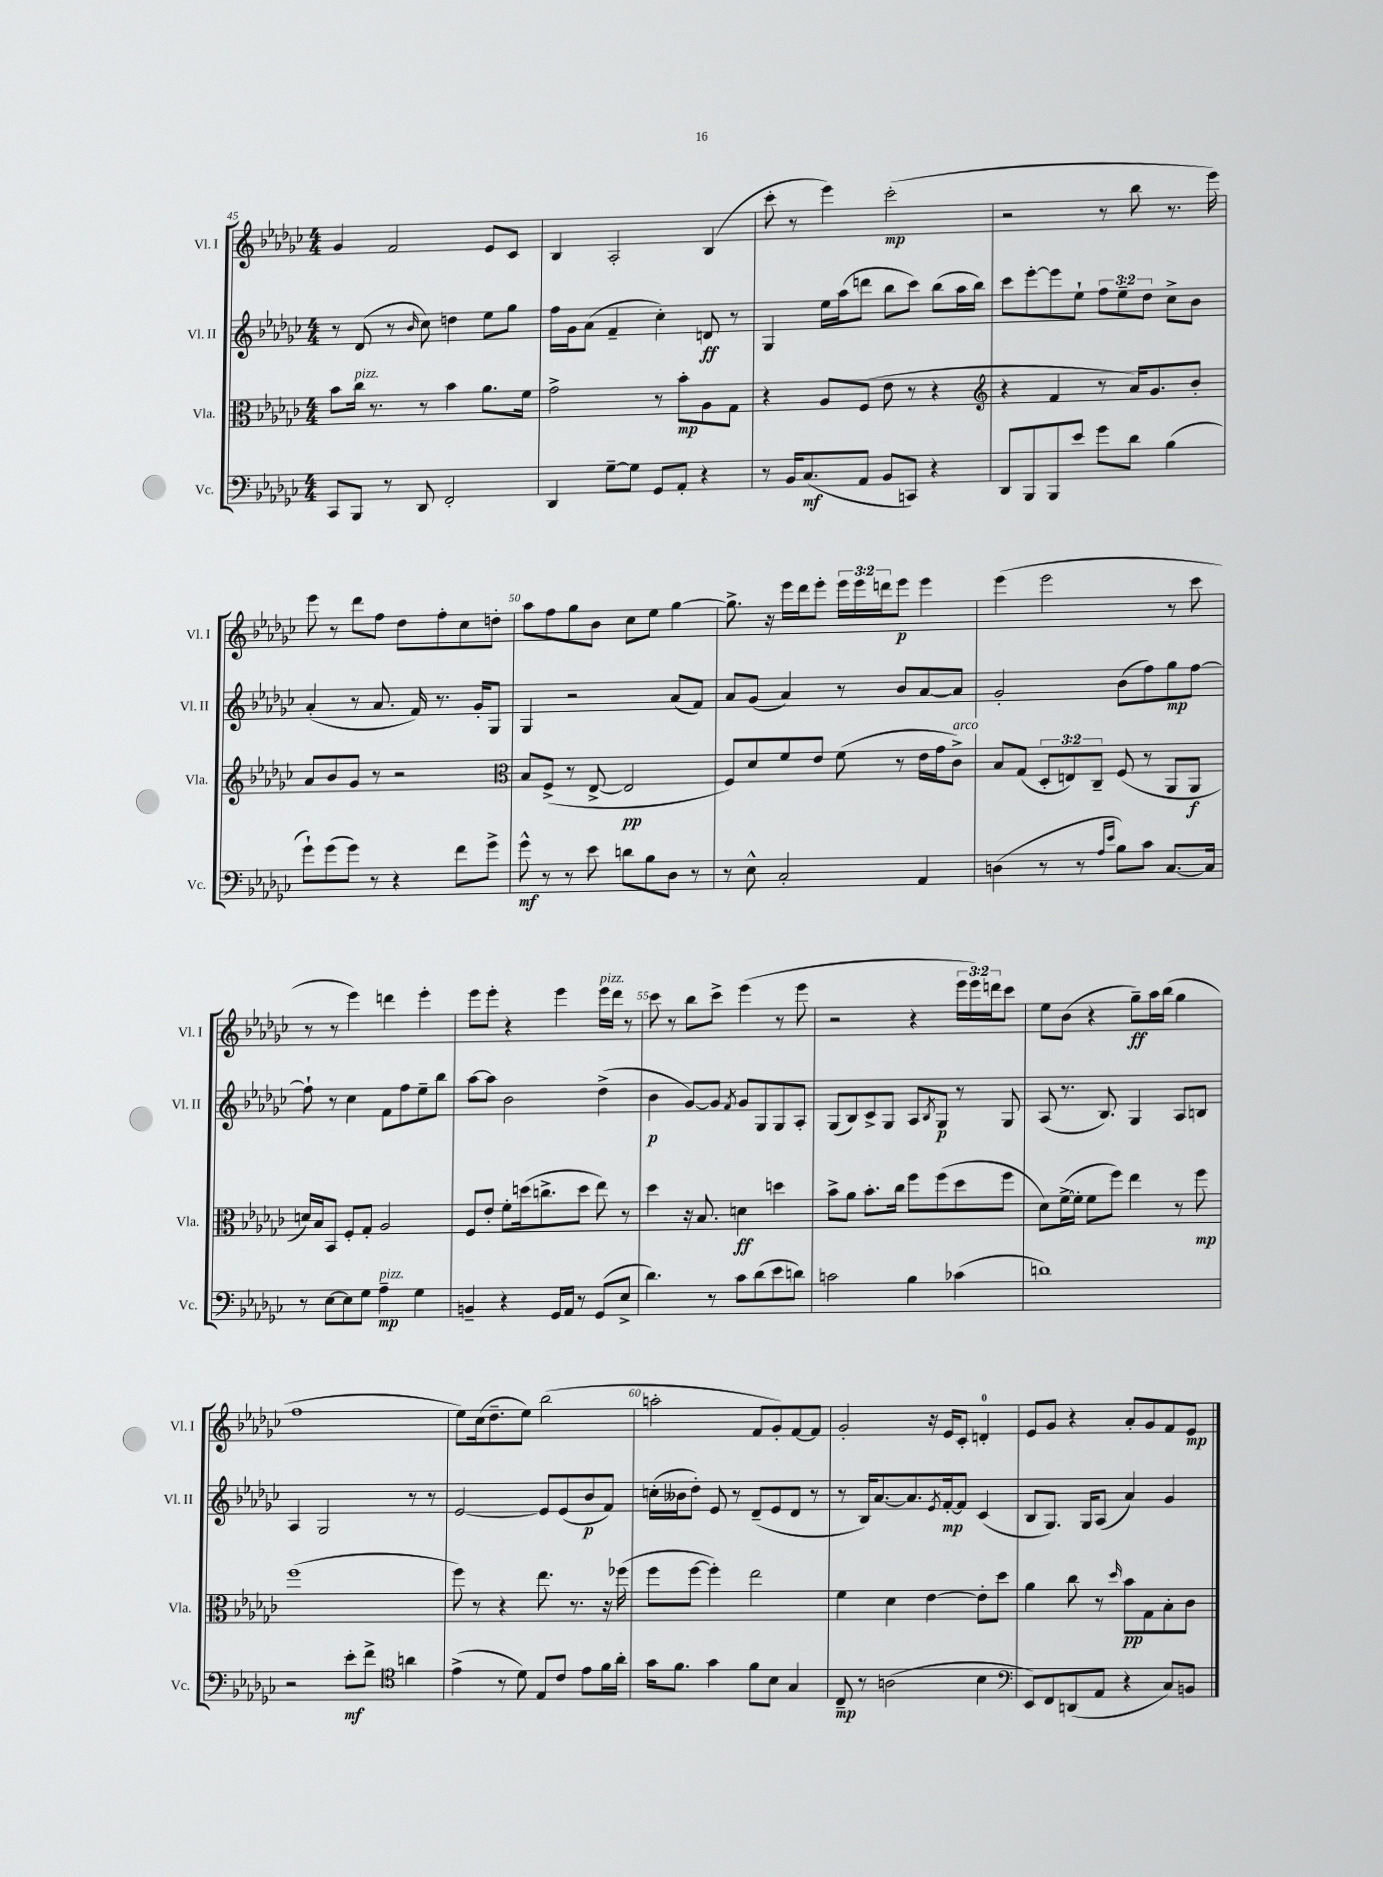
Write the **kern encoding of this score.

**kern	**dynam	**kern	**dynam	**kern	**dynam	**kern	**dynam
*part4	*part4	*part3	*part3	*part2	*part2	*part1	*part1
*staff4	*staff4	*staff3	*staff3	*staff2	*staff2	*staff1	*staff1
*I"Vc.	*	*I"Vla.	*	*I"Vl. II	*	*I"Vl. I	*
*I'Vc.	*	*I'Vla.	*	*I'Vl. II	*	*I'Vl. I	*
*clefF4	*	*clefC3	*	*clefG2	*	*clefG2	*
*k[b-e-a-d-g-c-]	*	*k[b-e-a-d-g-c-]	*	*k[b-e-a-d-g-c-]	*	*k[b-e-a-d-g-c-]	*
*M4/4	*	*M4/4	*	*M4/4	*	*M4/4	*
=45	=45	=45	=45	=45	=45	=45	=45
8CC-/L	.	8b-\L	.	8r	.	4g-/	.
!	!	!LO:TX:a:i:t=pizz.	!	!	!	!	!
8BBB-/J	.	16cc-\Jk	.	(8d-/	.	.	.
.	.	8.r	.	.	.	.	.
8r	.	.	.	8r	.	2f/	.
.	.	.	.	16qqb-/	.	.	.
8DD-/	.	8r	.	8cc-\)	.	.	.
2FF'/	.	4b-\	.	4ddn\	.	.	.
.	.	8.a-\L	.	8ee-\L	.	8e-/L	.
.	.	.	.	8gg-\J	.	8c-/J	.
.	.	16f\Jk	.	.	.	.	.
=46	=46	=46	=46	=46	=46	=46	=46
4DD-/	.	2g-^\	.	16ff\LL	.	4B-/	.
.	.	.	.	16g-\J	.	.	.
.	.	.	.	(8a-\J	.	.	.
[8G-~\L	.	.	.	4f~/	.	2A-'/	.
8G-\J]	.	.	.	.	.	.	.
8GG-/L	.	8r	.	4cc-'\)	.	.	.
8AA-'/J	.	8b-'\L	mp	.	.	.	.
4r	.	8A-\	.	8dn/	ff	(4B-/	.
.	.	8G-\J	.	8r	.	.	.
=47	=47	=47	=47	=47	=47	=47	=47
8r	.	4r	.	4G-/	.	8ccc-'\	.
16BB-/KL	.	.	.	.	.	8r	.
(8.C-/	mf	.	.	.	.	.	.
.	.	8A-/L	.	16ee-\LL	.	4eee-\)	.
.	.	.	.	(16aa-\J	.	.	.
8AA-/J	.	(8F/J	.	8dddn\J	.	.	.
8BB-/L	.	8e-\	.	8bb-\L	.	(2ccc-'\	mp
8CCn/J)	.	8r	.	8ccc-\J)	.	.	.
4r	.	4r	.	(8bb-\L	.	.	.
.	.	.	.	16aa-\L	.	.	.
.	.	.	.	16bb-\JJ)	.	.	.
=48	=48	=48	=48	=48	=48	=48	=48
*	*	*clefG2	*	*	*	*	*
8DD-/L	.	4r	.	8ccc-\L	.	2r	.
8BBB-/	.	.	.	[8eee-'\	.	.	.
8BBB-/	.	4f/	.	8eee-\]	.	.	.
8e-/J	.	.	.	8ee-`\J	.	.	.
8g-\L	.	8r	.	12ff\L	.	8r	.
.	.	.	.	12ee-~\	.	.	.
8d-\J	.	16a-/KL)	.	.	.	8bb-\	.
.	.	.	.	12dd-\J	.	.	.
.	.	8.g-/	.	.	.	.	.
(4B-\	.	.	.	8cc-^\L	.	8.r	.
.	.	8b-'/J	.	8b-\J	.	.	.
.	.	.	.	.	.	16eee-\)	.
!!LO:LB:g=z
=49	=49	=49	=49	=49	=49	=49	=49
8g-`\L)	.	8a-/L	.	(4a-'/	.	8eee-\	.
(8g-\	.	8b-/	.	.	.	8r	.
8g-\J)	.	8g-/J	.	8r	.	8ddd-\L	.
8r	.	8r	.	8.a-/	.	8ff\J	.
4r	.	2r	.	.	.	8dd-\L	.
.	.	.	.	16f/)	.	.	.
.	.	.	.	8.r	.	8ff'\	.
8f\L	.	.	.	.	.	8cc-\	.
.	.	.	.	16g-'/KL	.	.	.
8g-^\J	.	.	.	8G-/J	.	8ddn'\J	.
=50	=50	=50	=50	=50	=50	=50	=50
*	*	*clefC3	*	*	*	*	*
8g-^^\	mf	8B-/L	.	4G-/	.	8aa-\L	.
8r	.	(8F^/J	.	.	.	8ff\	.
8r	.	8r	.	2r	.	8gg-\	.
8e-\	.	[8E-^/	.	.	.	8b-\J	.
8dn\L	.	2E-/]	pp	.	.	8cc-\L	.
8B-\	.	.	.	.	.	8ee-\J	.
8D-\J	.	.	.	(8a-/L	.	[4gg-\	.
8r	.	.	.	8f/J)	.	.	.
=51	=51	=51	=51	=51	=51	=51	=51
8r	.	8F/L)	.	8a-/L	.	8.gg-^\]	.
8E-^^\	.	8d-/	.	(8g-/J	.	.	.
.	.	.	.	.	.	16r	.
2C-'/	.	8f/	.	4a-/)	.	16eee-\LL	.
.	.	.	.	.	.	16ddd-\J	.
.	.	8e-/J	.	.	.	8eee-'\J	.
.	.	(8f\	.	8r	.	24eee-\LL	.
.	.	.	.	.	.	24eee-\	.
.	.	.	.	.	.	24dddn\J	.
.	.	8r	.	8b-/L	.	8eee-\J	p
4AA-/	.	16e-\LL	.	[8a-/	.	4eee-\	.
.	.	16g-\J	.	.	.	.	.
!	!	!LO:TX:a:i:t=arco	!	!	!	!	!
.	.	8c-^\J)	.	8a-/J]	.	.	.
=52	=52	=52	=52	=52	=52	=52	=52
(4Dn\	.	8B-/L	.	2g-'/	.	(4eee-\	.
.	.	(8G-/J	.	.	.	.	.
8r	.	12D-'/L	.	.	.	2eee-\	.
.	.	12En/)	.	.	.	.	.
8r	.	.	.	.	.	.	.
.	.	12C-~/J	.	.	.	.	.
16qqA-/LL	.	.	.	.	.	.	.
16qqe-/JJ	.	.	.	.	.	.	.
8B-\L)	.	(8F/	.	(8b-\L	.	.	.
8c-\J	.	8r	.	8ff\)	.	.	.
[8.C-/L	.	8AA-/L	.	8gg-\	mp	8r	.
.	.	8AA-/J	f	[8ff\J	.	8ccc-\	.
16C-/Jk]	.	.	.	.	.	.	.
!!LO:LB:g=z
=53	=53	=53	=53	=53	=53	=53	=53
8r	.	16dn/LL)	.	8ff`\]	.	8r	.
.	.	16B-/J	.	.	.	.	.
[8E-\L	.	8BB-/J	.	8r	.	8r	.
8E-\]	.	8F'/L	.	4cc-\	.	4eee-\)	.
8G-\J	.	8G-'/J	.	.	.	.	.
!LO:TX:a:i:t=pizz.	!	!	!	!	!	!	!
4A-~\	mp	2A-/	.	8f\L	.	4dddn\	.
.	.	.	.	8ff\	.	.	.
4G-\	.	.	.	8ee-~\	.	4eee-'\	.
.	.	.	.	8bb-\J	.	.	.
=54	=54	=54	=54	=54	=54	=54	=54
4BBn~/	.	8F/L	.	[8aa-\L	.	8eee-\L	.
.	.	8e-'/J	.	8aa-\J]	.	8eee-'\J	.
4r	.	8f'\L	.	2b-\	.	4r	.
.	.	(16ddn\k	.	.	.	.	.
.	.	8.ccn^\	.	.	.	.	.
16GG-/LL	.	.	.	.	.	4eee-\	.
16AA-/JJ	.	.	.	.	.	.	.
8r	.	8dd\J	.	.	.	.	.
!	!	!	!	!	!	!LO:TX:a:i:t=pizz.	!
(8GG-/L	.	8ee-\)	.	(4dd-^\	.	16eee-\LL	.
.	.	.	.	.	.	16ddd-\JJ	.
8E-^/J	.	8r	.	.	.	8r	.
=55	=55	=55	=55	=55	=55	=55	=55
4.d-\)	.	4dd-\	.	4b-\	p	8ccc-\	.
.	.	.	.	.	.	8r	.
.	.	16r	.	[8g-/L)	.	8bb-\L	.
.	.	8.B-/	.	.	.	.	.
8r	.	.	.	8g-/J]	.	8ccc-^\J	.
.	.	.	.	8qf/	.	.	.
8c-\L	.	4dn\	ff	8g-/L	.	(4eee-\	.
(8d-\	.	.	.	8G-/	.	.	.
8e-\	.	4ddn\	.	8G-/	.	8r	.
8dn\J)	.	.	.	8A-'/J	.	8eee-\	.
=56	=56	=56	=56	=56	=56	=56	=56
2cn\	.	8b-^\L	.	(8G-/L	.	2r	.
.	.	8a-\J	.	8B-/)	.	.	.
.	.	8.b-'\L	.	8c-^/	.	.	.
.	.	.	.	8G-/J	.	.	.
.	.	16cc-\Jk	.	.	.	.	.
4B-\	.	8ff\L	.	8A-/L	.	4r	.
.	.	.	.	8qB-/	.	.	.
.	.	(8ff\	.	8G-/J	p	.	.
(4c-X\	.	8dd-\	.	8r	.	24eee-\LL	.
.	.	.	.	.	.	24eee-\)	.
.	.	.	.	.	.	24dddn\J	.
.	.	8ff\J	.	8G-/	.	8ccc-\J	.
=57	=57	=57	=57	=57	=57	=57	=57
1dn)	.	8d-\L)	.	(8A-/	.	8ee-\L	.
.	.	([16f^\L	.	8.r	.	(8b-\J	.
.	.	16f'\JJ]	.	.	.	.	.
.	.	8f\L	.	.	.	4r	.
.	.	.	.	8.B-/)	.	.	.
.	.	8ff\J)	.	.	.	.	.
.	.	4ee-\	.	4G-/	.	8gg-~\L)	ff
.	.	.	.	.	.	16aa-\L	.
.	.	.	.	.	.	(16bb-\JJ	.
.	.	8r	.	8A-/L	.	4gg-\	.
.	.	8ff\	mp	8Bn/J	.	.	.
!!LO:LB:g=z
=58	=58	=58	=58	=58	=58	=58	=58
2r	.	(1ff	.	4A-/	.	1ff	.
.	.	.	.	2G-/	.	.	.
8e-'\L	mf	.	.	.	.	.	.
8f^\J	.	.	.	.	.	.	.
*clefC4	*	*	*	*	*	*	*
4an\	.	.	.	8r	.	.	.
.	.	.	.	8r	.	.	.
=59	=59	=59	=59	=59	=59	=59	=59
(4e-^\	.	8ff\)	.	[2e-/	.	8ee-\L)	.
.	.	8r	.	.	.	(16cc-\k	.
.	.	.	.	.	.	8.dd-~\	.
8r	.	4r	.	.	.	.	.
8d-\)	.	.	.	.	.	8ee-\J)	.
8E-/L	.	8.ee-\	.	8e-/L]	.	(2bb-\	.
8c-/J	.	.	.	(8e-/	.	.	.
.	.	8.r	.	.	.	.	.
8e-\L	.	.	.	8b-/	p	.	.
16f\L	.	16r	.	8f/J)	.	.	.
16a-'\JJ	.	(16ff-X\	.	.	.	.	.
=60	=60	=60	=60	=60	=60	=60	=60
16g-\KL	.	8ff\L	.	(16ccn'\LL	.	2aan'\	.
8.f\J	.	.	.	16b--X\J	.	.	.
.	.	[8ff\J	.	8dd-'\J)	.	.	.
4g-\	.	4ff'\])	.	8e-/	.	.	.
.	.	.	.	8r	.	.	.
8f\L	.	2ee-\	.	(8d-~/L	.	8f/L	.
8B-\J	.	.	.	8e-/	.	8g-'/)	.
4G-/	.	.	.	8d-/J	.	[8f/	.
.	.	.	.	8r	.	8f/J]	.
=61	=61	=61	=61	=61	=61	=61	=61
8C-~/	mp	4f\	.	8r	.	2g-'/	.
8r	.	.	.	16B-/KL)	.	.	.
.	.	.	.	[8.a-/	.	.	.
(2An\	.	4d-\	.	.	.	.	.
.	.	.	.	8.a-/]	.	.	.
.	.	[4e-\	.	.	.	16r	.
.	.	.	.	8qe-/	.	.	.
.	.	.	.	[16f'/k	mp	16e-/KL	.
.	.	.	.	8f/J]	.	8c-'/J	.
4B-\	.	8e-'\L]	.	(4c-/	.	4dn'/	.
.	.	8dd-\J	.	.	.	.	.
=62	=62	=62	=62	=62	=62	=62	=62
*clefF4	*	*	*	*	*	*	*
8EE-/L)	.	4a-\	.	8B-/L	.	8e-/L	.
8FF/	.	.	.	8.G-/J)	.	8g-/J	.
(8DDn/	.	8cc-\	.	.	.	4r	.
.	.	.	.	16G-/KL	.	.	.
8AA-/J	.	8r	.	(8A-/J	.	.	.
.	.	16qqdd-/	.	.	.	.	.
4r	.	8b-\L	pp	4a-/)	.	8a-'/L	.
.	.	8G-\	.	.	.	8g-/	.
8C-/L)	.	8B-'\	.	4g-/	.	8f/	.
8BBn/J	.	8c-\J	.	.	.	8e-/J	mp
==	==	==	==	==	==	==	==
*-	*-	*-	*-	*-	*-	*-	*-
